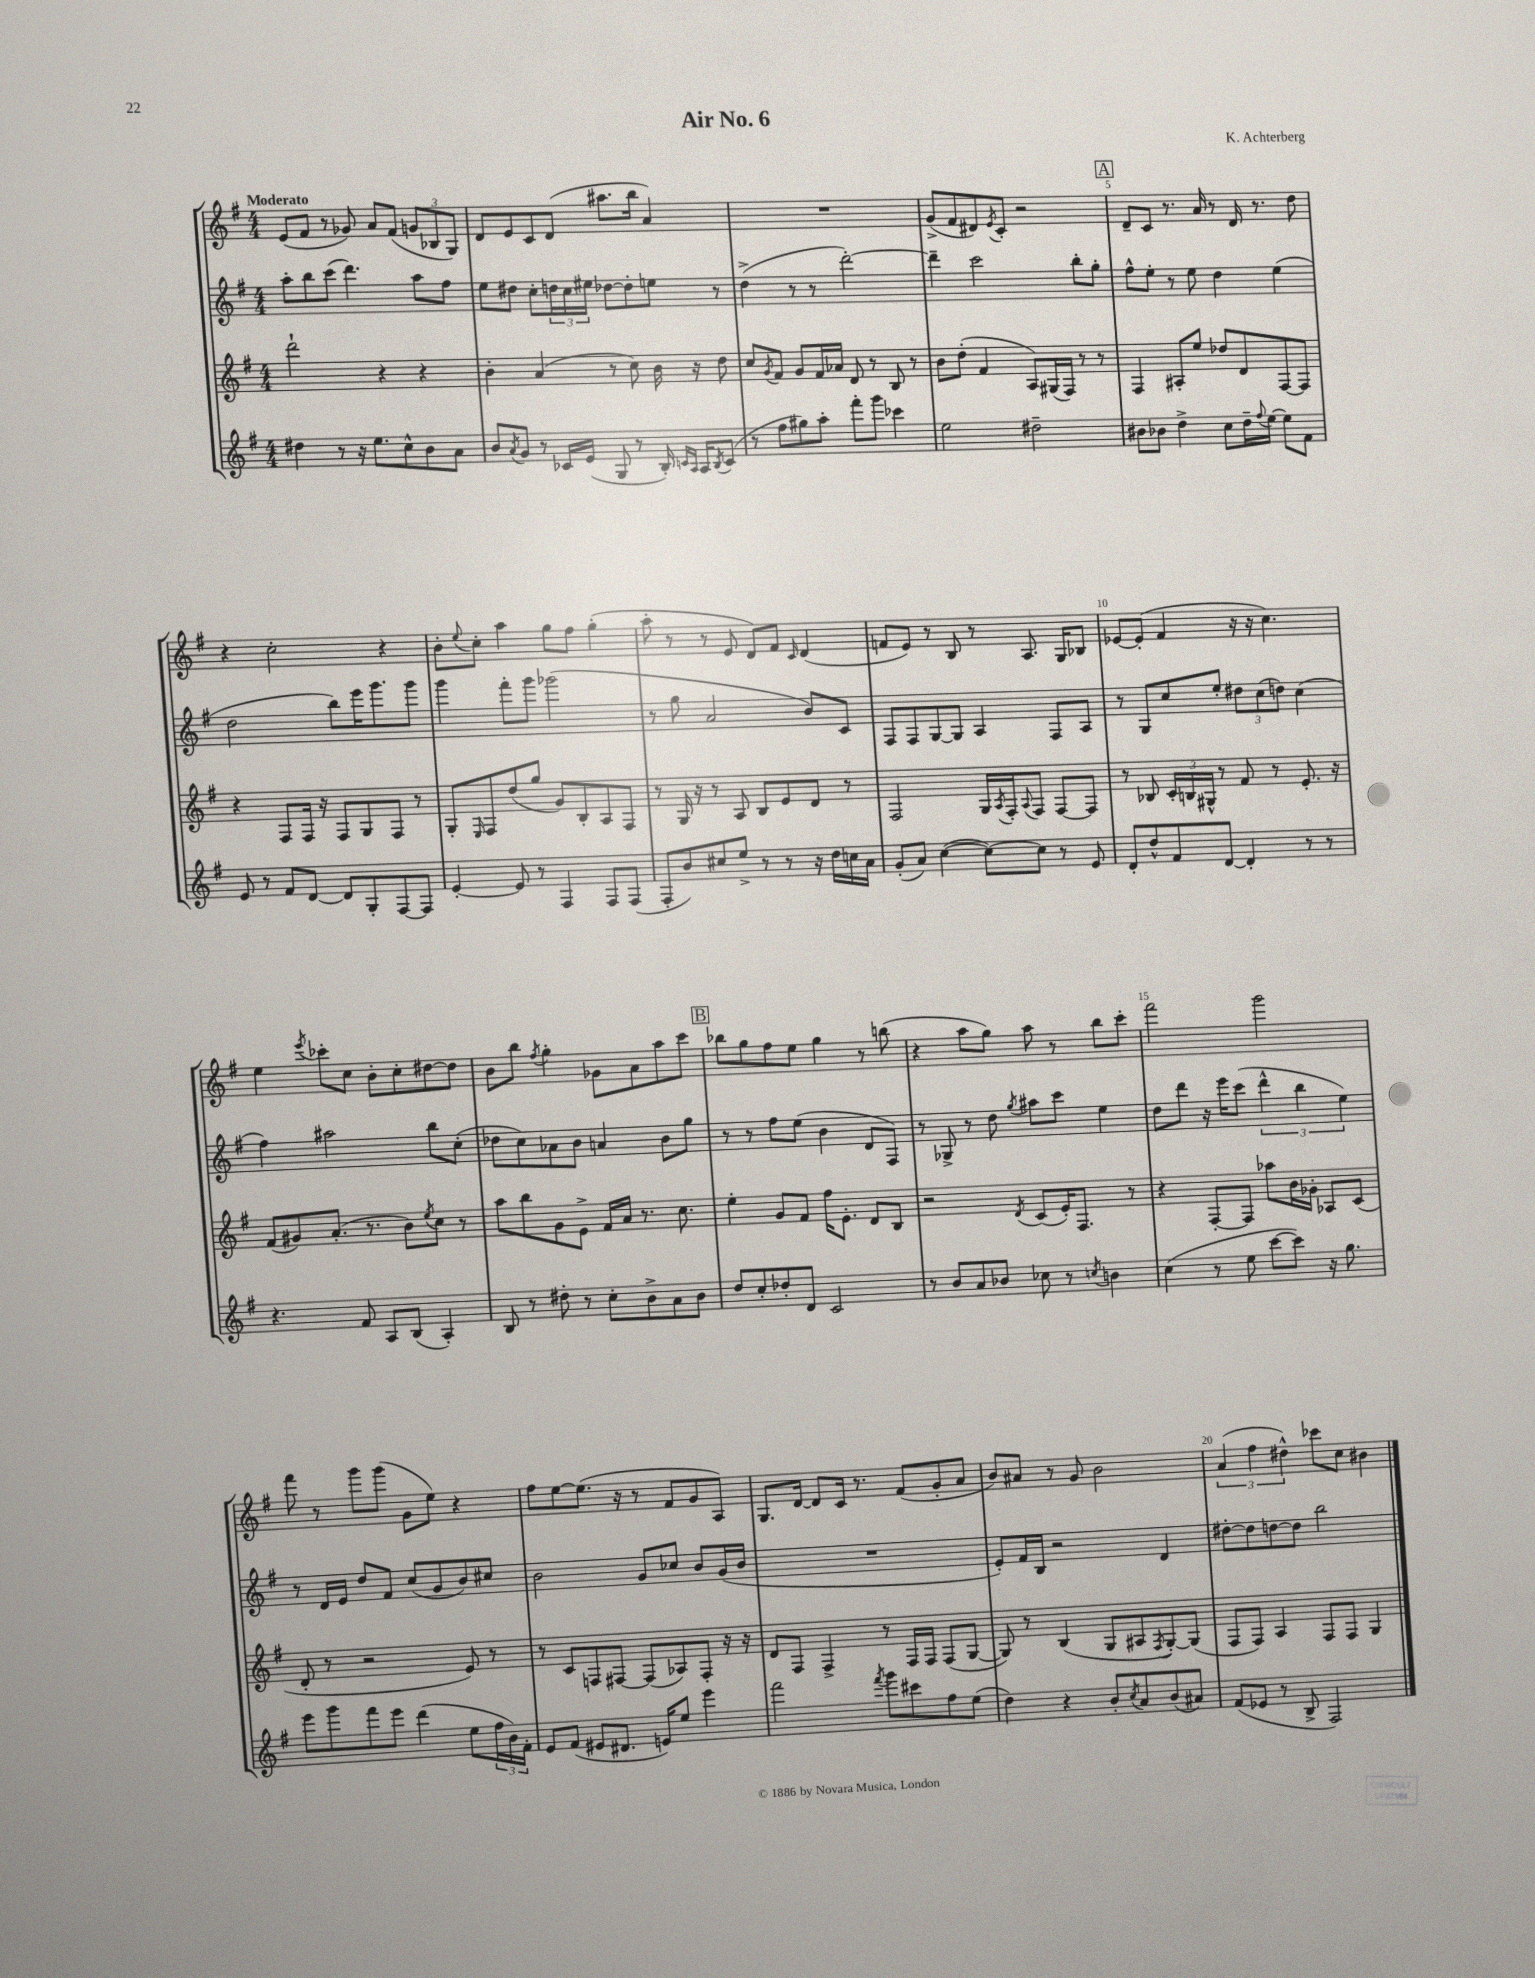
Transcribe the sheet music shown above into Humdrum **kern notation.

**kern	**kern	**kern	**kern
*part4	*part3	*part2	*part1
*staff4	*staff3	*staff2	*staff1
*clefG2	*clefG2	*clefG2	*clefG2
*k[f#]	*k[f#]	*k[f#]	*k[f#]
*M4/4	*M4/4	*M4/4	*M4/4
=1	=1	=1	=1
!	!	!	!LO:TX:a:B:t=Moderato
4dd#X\	2ddd`\	8aa'\L	(8e/L
.	.	8bb\	8f#/J
8r	.	(8ccc\J	8r
16r	.	4.ddd\)	8g-X/)
8.ee\L	.	.	.
.	4r	.	8a/L
8cc^^\	.	.	(8f#/J
8b\	4r	8aa\L	12gn/L
.	.	.	12B-X/
8a\J	.	8ff#\J	.
.	.	.	12G/J)
=2	=2	=2	=2
8b/L	4b'\	8ee\L	8d/L
8qa/	.	.	.
8g/J	.	8dd#X\J	8e/
8r	(4a/	8cc'\L	8c/
16c-X/LL	.	24ddn\L	(8d/J
.	.	24cc\	.
(16e/JJ	.	.	.
.	.	24ee#X\JJ	.
8G/	8r	[8dd-X\L	8.aa#X\L
8r	8cc\)	8dd-'\]	.
.	.	.	16bb\Jk
16B'/)	16b\	8een\J	4a/)
16qqcn/LL	.	.	.
16qqA/JJ	.	.	.
16A/KL	16r	.	.
8qB/	.	.	.
(8c/J	8dd\	8r	.
=3	=3	=3	=3
8r	8cc/L	(4dd^\	1r
.	8qg/	.	.
8ff#\L	8f#/J	.	.
8gg#X\)	8g/L	8r	.
8aa'\J	16f#/L	8r	.
.	16a-X/JJ	.	.
8fff#'\L	8d/	[2ddd'\)	.
8ggg\J	8r	.	.
4ccc-X\	8B/	.	.
.	8r	.	.
=4	=4	=4	=4
2ee\	8b\L	4ddd~\]	(8g^/L
.	(8dd'\J	.	8f#/
.	4f#/	2ccc\	8d#X/)
.	.	.	8qe/
.	.	.	8c'/J
2dd#X~\	8A/L)	.	2r
.	(16G#X/L	.	.
.	16F#/JJ)	.	.
.	8r	8bb'\L	.
.	8r	8gg'\J	.
!!LO:REH:place=s1:t=A
=5	=5	=5	=5
8b#X\L	4F#/	8ff#^^\L	8d~/L
8b-X\J	.	8ee'\J	8c/J
4dd^\	8A#X'/L	8r	8.r
.	8ee/J	8ee\	.
.	.	.	16a/
8cc\L	8dd-X/L	4dd\	8r
16dd~\L	8d/	.	16d/
8qqff#/	.	.	.
[16ee\JJ	.	.	8.r
8ee\L]	[8F#/	(4ee\	.
8f#\J	8F#/J]	.	8dd\
!!LO:LB:g=z
=6	=6	=6	=6
8e/	4r	2dd\	4r
8r	.	.	.
8f#/L	8F#/L	.	2cc'\
[8d/J	16F#/Jk	.	.
.	16r	.	.
8d/L]	8F#/L	8bb\L)	.
8G'/	8G/	16eee\K	.
.	.	8.ggg\	.
[8F#/	8F#/J	.	4r
8F#/J]	8r	8ggg\J	.
=7	=7	=7	=7
[4e'/	8G'/L	4ggg\	8b'\L
.	16qqE/	.	8qqee/
.	8F#/	.	8cc'\J
8e/]	(8dd/	8fff#'\L	4aa\
8r	8gg/J	8ggg\J	.
4F#/	8g/L)	(2ggg-X\	8gg\L
.	8B'/	.	8ff#\J
8F#/L	8A/	.	(4gg'\
(8F#/J	8F#/J	.	.
=8	=8	=8	=8
8F#'/L	8r	8r	8aa'\
8b/)	16G/	8gg\	8r
.	16r	.	.
8cc#X/	8r	2a/	8r
8ee^/J	8A/	.	8e/
8r	8B/L	.	8d/L)
8r	8e/	.	8f#/J
.	.	.	16qqc/
16r	8d/J	8b/L)	(4d/
16dd\LL	.	.	.
16ccn\	8r	8c/J	.
16a\JJ	.	.	.
=9	=9	=9	=9
(8g'/L	2F#/	8F#/L	8fn/L
8a/J)	.	8F#/	8e/J)
([4cc\	.	[8G/	8r
.	.	8G/J]	8B/
8cc\L_)	16G/LL	4A/	8r
.	8qA/	.	.
.	16F#'/J	.	.
.	8qqA/	.	.
8cc\J]	8F#/J	.	8.A/
8r	[8F#/L	8F#/L	.
.	.	.	16G/KL
8e/	8F#/J]	8A/J	8B-X/J
=10	=10	=10	=10
8d'/L	8r	8r	[8e-X/L
8dd^^/	8B-X/	8G/L	(8e-'/J]
8f#/	24c'/LL	8cc/	4f#/
.	24Bn/	.	.
.	24G#X^^/JJ	.	.
[8d/J	8r	8ee'/J	.
4d'/]	8f#/	12dd#X\L	16r
.	.	.	16r
.	.	(12cc\	.
.	8r	.	4.cc\)
.	.	12ddn\J)	.
8r	8.e'/	(4cc\	.
8r	.	.	.
.	16r	.	.
!!LO:LB:g=z
=11	=11	=11	=11
4.r	(8f#/L	4ff#\)	4ee\
.	8g#X/)	.	.
.	.	.	8qeee/
.	(8.a'/J	2aa#X\	8ccc-X'\L
8f#/	.	.	8cc\J
.	8.r	.	.
8A/L	.	.	8b'\L
(8B/J	8b\L)	.	8cc'\
.	8qee/	.	.
4A'/)	8cc\J	8bb\L	[8dd#X\
.	8r	(8cc'\J	8dd#\J]
=12	=12	=12	=12
8B/	8aa\L	8dd-X\L	8b\L
8r	8bb\	8cc\)	8bb\J
.	.	.	8qff#/
8dd#X'\	8g\	8a-X\	4gg'\
8r	8e^\J	8b\J	.
8cc'\L	16f#/LL	4an/	8g-X\L
.	16a/JJ	.	.
8b^\	8.r	.	8a\
8a\	.	8b\L	8aa\
.	8.cc\	.	.
8b\J	.	8gg\J	8ccc\J
!!LO:REH:place=s1:t=B
=13	=13	=13	=13
8dd/L	4ee'\	8r	8bb-X\L
8cc'/	.	8r	8gg\
8dd-X'/	8g/L	8ff#\L	8ff#\
8d/J	8f#/J	(8ee\J	8ee\J
2c/	16ff#\KL	4b\	4gg\
.	8.e'\J	.	.
.	8d/L	8d/L	8r
.	8B/J	8F#/J)	(8bbn\
=14	=14	=14	=14
8r	2r	8r	4r
8b/L	.	8G-X^/	.
8a/	.	8r	8aa\L
8b-X/J	.	8dd\	8gg\J)
.	8qd/	8qgg/	.
8cc-X\	(8c/L	8aa#X\L	8aa\
8r	16e'/K)	8ccc\J	8r
.	8.F#/J	.	.
8qccn/	.	.	.
4bn\	.	4ee\	8bb\L
.	8r	.	8ccc'\J
=15	=15	=15	=15
(4cc\	4r	8dd\L	2fff#\
.	.	8ddd\J	.
8r	[8F#'/L	16r	.
.	.	16eee\KL	.
8ee\	8F#/J]	(8ccc\J	.
[8ccc\L	8aa-X\L	6ddd^^\	2ggg\
8ccc\J])	16b\L	.	.
.	.	6bb\	.
.	16g-X'\JJ	.	.
16r	8A-X/L	.	.
8.gg\	.	.	.
.	.	6ee\)	.
.	(8c/J	.	.
!!LO:LB:g=z
=16	=16	=16	=16
8eee\L	8d'/	8r	8fff#\
8ggg\	8r	16d/LL	8r
.	.	16e/JJ	.
8fff#\	2r	8dd/L	8ggg\L
8eee\J	.	8f#/J	(8ggg\J
(4ddd\	.	(8cc/L	8g\L
.	.	8g/	8ee\J)
8ee\L	8e/)	8b/)	4r
24ff#\L	8r	8cc#X/J	.
24b\)	.	.	.
24f#'\JJ	.	.	.
=17	=17	=17	=17
8e/L	8r	2b\	8ff#\L
(8f#/J	8c/L	.	[8ee\
8e#X/L	8Fn/	.	(8.ee\J]
8.d#X/J	[8F#X/J	.	.
.	.	.	16r
.	(8F#/L]	8g/L	8r
16en/KL)	.	.	.
8ee/J	8A-X/)	8cc-X/J	8f#/L
4eee\	8F#'/J	8b/L	8g/
.	16r	(16g/L	8A/J)
.	16r	16b/JJ	.
=18	=18	=18	=18
2fff#\	8d/L	1r	8.G/L
.	8F#/J	.	.
.	.	.	[16d/Jk
.	4F#^/	.	8d/L]
.	.	.	16c/Jk
.	.	.	8.r
8qfff#/	.	.	.
8ggg\L	8r	.	.
8ccc#X\	16F#/LL	.	(8f#/L
.	16F#/JJ	.	.
8ff#\	(8F#/L	.	8g'/
(8ee\J	[8G/J	.	8a/J
=19	=19	=19	=19
4dd\)	8G/])	8e'/L)	8b/L)
.	8r	16f#/L	8a#X/J
.	.	16B/JJ	.
4r	(4B/	2r	8r
.	.	.	8g/
8b'/L	8G/L	.	2b\
8qcc/	.	.	.
8a/	8A#X/	.	.
.	8qF#/	.	.
(8b/	[8G'/)	4d/	.
8a#X/J)	(8G/J]	.	.
=20	=20	=20	=20
(8f#/L	8F#/L	[8dd#X'\L	(6a/
8e-X/J	8F#/J)	8dd#\]	.
.	.	.	6ff#\
8r	4A/	[8ddn\	.
.	.	.	6dd#X^^\)
8B^/	.	8dd\J]	.
2F#/)	8F#/L	2bb\	8ccc-X\L
.	8F#/J	.	8cc\J
.	4G/	.	4b#X\
==	==	==	==
*-	*-	*-	*-
